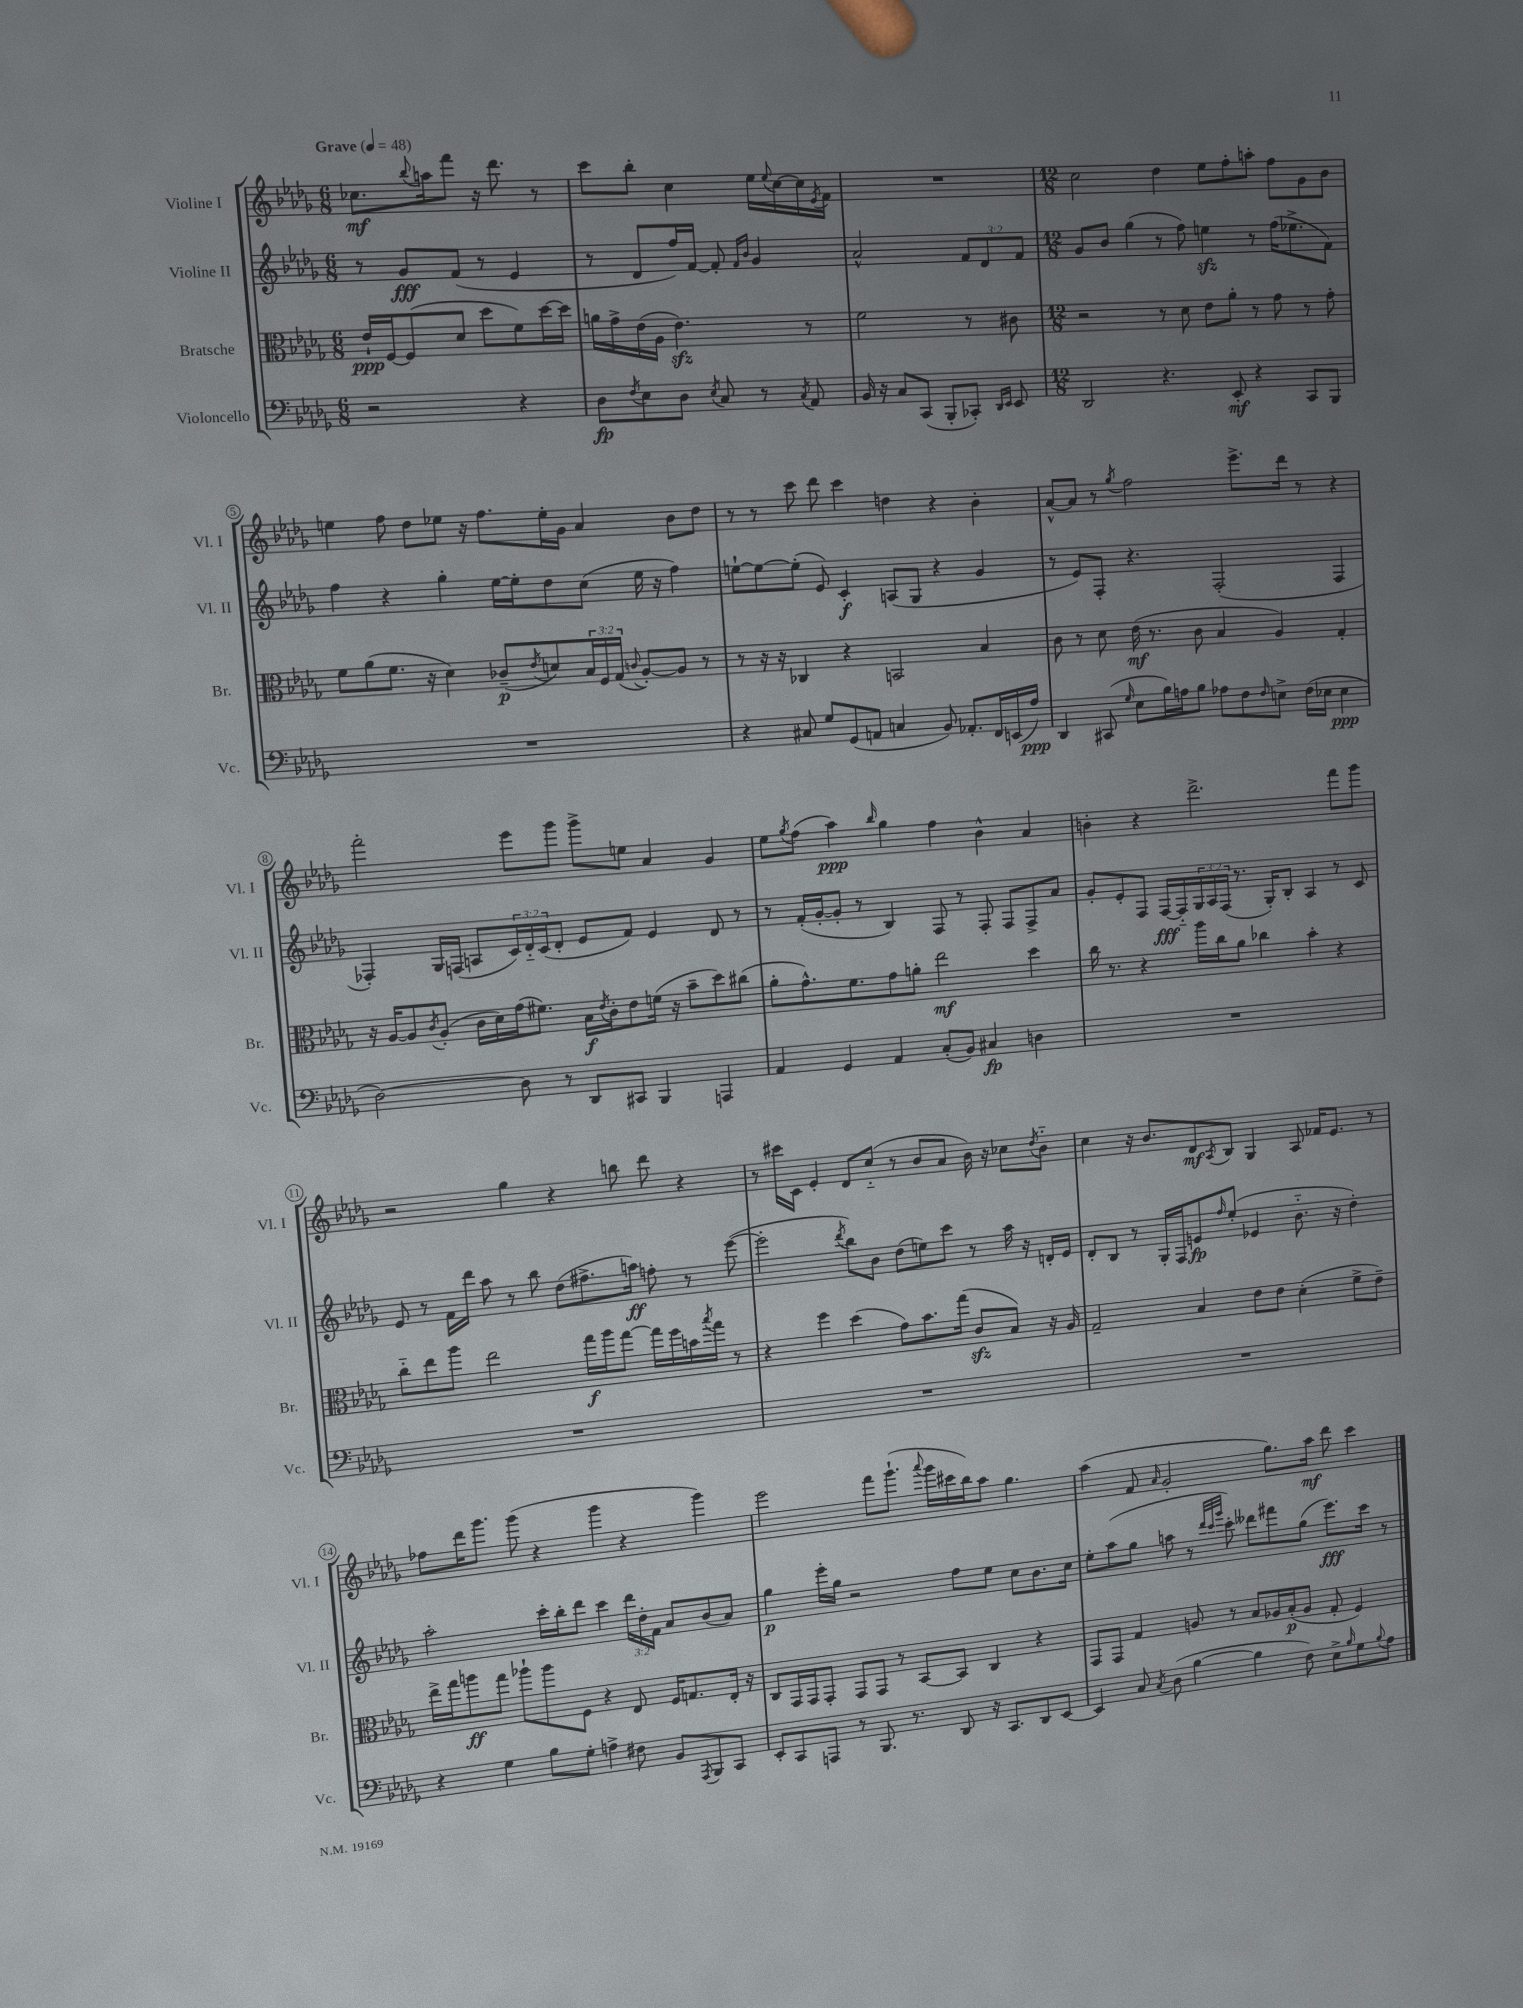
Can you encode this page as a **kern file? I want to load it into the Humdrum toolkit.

**kern	**kern	**kern	**kern
*staff4	*staff3	*staff2	*staff1
*clefF4	*clefC3	*clefG2	*clefG2
*k[b-e-a-d-g-]	*k[b-e-a-d-g-]	*k[b-e-a-d-g-]	*k[b-e-a-d-g-]
*M6/8	*M6/8	*M6/8	*M6/8
*MM48	*MM48	*MM48	*MM48
2r	16e-`/LL	8r	8.cc-\L
.	[16F/J	.	.
.	(8F/]	8g-/L	.
.	.	.	8qqbb-/
.	.	.	16aa\k
.	8d-/J	(8f/J	8fff\J
.	8dd-\L	8r	16r
.	.	.	8.ddd-\
4r	8f\)	4e-/	.
.	[16dd-\L	.	8r
.	16dd-\]JJ	.	.
=	=	=	=
8D-\L	16a\LL	8r	8ccc\L
.	16g-^\	.	.
8qF/	.	.	.
8E-\	(16e-\	8d-/L	8bb-'\J
.	16A-\JJ	.	.
8D-\J	4.e-\)	16ff/L)	4cc\
.	.	[16f/JJ	.
8qE-/	.	.	.
8C/	.	8f'/]	.
.	.	16qqf/LL	.
.	.	16qqb-/JJ	.
8r	.	4g-/	16ee-\LL
.	.	.	8qqee-/
.	.	.	[16cc\
8qC/	.	.	.
8AA-/	8r	.	16cc\]
.	.	.	8qe-/
.	.	.	16f\JJ
=	=	=	=
16BB-/	2f\	2a-^^/	2.r
16r	.	.	.
8C/L	.	.	.
(8CC/J	.	.	.
8BBB-'/L	.	.	.
8CC-'/J)	8r	12f/L	.
.	.	12d-/	.
16qqDD-/LL	.	.	.
16qqEE-/JJ	.	.	.
8EE-/	8c#\	.	.
.	.	12f/J	.
=	=	=	=
*M12/8	*M12/8	*M12/8	*M12/8
2DD-/	2r	8g-/L	2cc\
.	.	8b-/J	.
.	.	(4gg-\	.
4.r	8r	8r	4dd-\
.	8d-\	8ff\)	.
.	8e-\L	4ee\	8ee-\L
8EE-'/	8a-'\J	.	8ff'\
4r	8r	8r	8aa'\J
.	8g-\	(16ff\LK	8ff\L
.	.	8.ee-^\	.
8CC/L	8r	.	8g-\
8BBB-/J	8g-'\	8f\J)	8b-\J
=	=	=	=
1.r	8f\L	4ff\	4ee\
.	(8a-\	.	.
.	8.f\J	4r	8ff\
.	.	.	8dd-\L
.	16r	.	.
.	4d-\)	4gg-'\	8ee-\J
.	.	.	16r
.	.	.	8.ff\L
.	(8c-~/L	[16ee-\LL	.
.	.	16ee-'\]J	.
.	8qe-/	.	.
.	8d/)	8dd-\	16ee-'\L
.	.	.	16g-\JJ
.	24B-/L	(8cc\J	4a-/
.	24F/	.	.
.	(24G-/JJ	.	.
.	8qqc/	.	.
.	[8A-'/L)	16ee-\	.
.	.	16r	.
.	8A-/]J	4ff\)	8b-\L
.	8r	.	8dd-\J
=	=	=	=
4r	8r	[8ee`\L	8r
.	16r	8ee\_	8r
.	16r	.	.
8C#/	4C-/	(8ee'\]J	8ccc\
8G-/L	.	8e-/)	8ddd-\
(8GG-/	4r	4c'/	4ccc\
8AA/J	.	.	.
4C/	2BB/	(8A/L	4dd\
.	.	8G-/J	.
8BB-/)	.	4r	4r
8.AA-'/L	.	.	.
.	4B-/	4g-/	4b-'\
16FF/L	.	.	.
(16EE/	.	.	.
16A-/JJ)	.	.	.
=	=	=	=
4DD-/	8c\	8r	[8a-^^/L
.	8r	8e-/L)	8a-/]J
(8CC#/	8d-\	8F'/J	8r
16qqG-/	.	.	8qgg-/
8E-\L	(16e-\	4.r	2ff\
.	8.r	.	.
16B-\L)	.	.	.
16A\J	.	.	.
8B-\J	8c\	.	.
8A-\L	4B-/	(2F'/	.
8F\	.	.	8.eee-^\L
16qqF/	.	.	.
8E^\J	4A-/)	.	.
.	.	.	16ddd-\Jk
(16F\LL	.	.	8r
16E-\JJ	.	.	.
4E-\	4G-'/	4F/	4r
=	=	=	=
[2D-\)	16r	4F-'/)	2fff'\
.	[16A-/LK	.	.
.	8A-/]	.	.
.	8qc/	.	.
.	(8A-'/J	16G-/LL	.
.	.	(16F/JJ	.
.	16c\LL	8A/L	.
.	16d-\)	.	.
8D-\]	(16g-\J	24c/L)	8eee-\L
.	.	24d-'~/	.
.	8.f#\J)	.	.
.	.	(24c/J	.
8r	.	8d-'/J	8ggg-\J
8DD-/L	16B-\LL	8e-/L	8ggg-^\L
.	8qe-/	.	.
.	16c'\J	.	.
8CC#/J	8e-\	8f/J)	8ee\J
4BBB-/	(16f\Jk	4e-/	4a-/
.	16r	.	.
.	8b-~\L	.	.
4AAA/	8dd-\)	8d-/	4g-/
.	(8cc#\J	8r	.
=	=	=	=
4AA-/	8a-'\L	8r	8ee-\L
.	.	.	8qgg-/
.	8.g-^^\)	(16f'/LL	(8ff\J
.	.	[16g-'/J	.
4GG-/	.	8g-'/]J	4aa-\)
.	8.f\	.	.
.	.	8r	.
.	.	.	16qqbb-/
4AA-/	8g-\	4B-/)	4gg-\
.	8a'\J	.	.
(8C'/L	2ee-\	8F/	4ff\
8BB-/J)	.	8r	.
4C#/	.	8F'/	4b-^^\
.	.	8F/L	.
4D\	4dd-\	8F^/	4a-/
.	.	8a-/J	.
=	=	=	=
1.r	16cc\	8g-'/L	4b'\
.	8.r	.	.
.	.	8e-'/	.
.	4r	8F/J	4r
.	.	[16F/LL	.
.	.	16F'~/]	.
.	16aa-\LL	24G-/	2.ddd-^\
.	.	24A-/	.
.	16cc\J	.	.
.	.	(24F/JJ	.
.	8a-\J	8.r	.
.	4cc-\	.	.
.	.	16G-'/LK)	.
.	.	8B-'/J	.
.	4b-'\	4A-/	.
.	4r	8r	8fff\L
.	.	8c/	8ggg-\J
=	=	=	=
1.r	8cc'~\L	8e-/	2r
.	8ee-\	8r	.
.	8aa-\J	16f\LL	.
.	.	16ddd-\JJ	.
.	2ee-\	8aa-\	.
.	.	8r	4gg-\
.	.	8bb-\	.
.	.	(8dd-\L	4r
.	16gg-\LL	8.ff#^\	.
.	16aa-\J	.	.
.	[8gg-\J	.	8bb\
.	.	16aa\Jk)	.
.	16gg-\]LL	8ff'\	8ddd-\
.	16ff\	.	.
.	16b\	8r	4r
.	8qbb-/	.	.
.	16gg-\JJ	.	.
.	8r	([8eee-\	.
=	=	=	=
1.r	4r	2eee-'\]	8r
.	.	.	16ccc#\LL
.	.	.	16c\JJ
.	4ff\	.	4e-'/
.	.	8qddd-/	.
.	(4dd-\	8bb-\L)	8d-/L
.	.	8b-\J	(8cc'~/J
.	8g-\L)	(8dd-\L	8r
.	8.b-\	8ee\)	8b-/L
.	.	8ccc\J	8a-/J
.	(16gg-\Jk	.	.
.	8c/L	8r	16b-\)
.	.	.	16r
.	8B-/J)	16aa-\	8cc-\L
.	.	16r	.
.	.	.	8qdd-/
.	16r	16d'/LL	8b-'~\J
.	16A-/	16e-/JJ	.
=	=	=	=
1.r	2G-~/	8d-'/L	4cc\
.	.	8B-/J	.
.	.	8r	16r
.	.	.	8.b-/L
.	.	16G-'/LL	.
.	.	16F/J	.
.	4B-/	8e/	8d-/
.	.	16qqff/	8qA-/
.	.	(8ee-'/J	8B-/J
.	8e-\L	4e-/	4G-/
.	8e-\J	.	.
.	(4d-'\	8.b-'~\	8A-/
.	.	.	16f-/LK
.	.	16r	8.e-/J
.	8f^\L	4dd-'\)	.
.	8e-~\J)	.	8r
=	=	=	=
4r	16ee-^\LL	2aa-'\	8ff-\L
.	16gg-\J	.	.
.	8aa\	.	16ddd-\K
.	.	.	8.ggg-\J
4G-\	8gg-\J	.	.
.	8aa-`\L	.	(8ggg-\
8B-\L	8aa-\	16ccc'\LL	4r
.	.	16bb-'\J	.
8G-'\J	8F\J	8ddd-\J	.
4A^\	4r	4ccc\	4ggg-\
8F#\	8E-/	24ddd-\LL	4r
.	.	24dd-'\	.
.	.	24f\JJ	.
8BB-/L	16F/LK	8a-/L	.
.	8.G/	.	.
8qAAA-/	.	.	.
8BBB-/	.	(8b-/	4ggg-\)
8CC/J	16E-'/Jk	8a-/J)	.
.	16r	.	.
=	=	=	=
8EE-'/L	8C/L	4gg-\	2eee-\
8CC/	16GG-/L	.	.
.	16GG-/J	.	.
8AAA/J	8GG-'/J	16eee-'\LL	.
.	.	16gg-\JJ	.
8r	8GG-/L	2r	.
8.BBB-/	8GG-/J	.	8fff\L
.	8r	.	(8.ggg-`\J
8.r	.	.	.
.	[8BB-/L	.	.
.	.	.	8qqaaa-/
.	.	.	16ggg-\LL
8DD-/	8BB-/]J	8ff\L	16ccc#\
.	.	.	16bb-\J)
16r	4C/	8ee-\J	8aa-\J
8.CC/L	.	.	.
.	.	8cc\L	4.gg-\
8DD-/	4r	8.b-\	.
[8EE-/J	.	.	.
.	.	16cc\Jk	.
=	=	=	=
4EE-/]	8GG-/L	8ee-'\L	(4aa-\
.	8GG-/J	(8aa-\	.
8C/	4G-/	8gg-\J	8f/
8qC/	.	.	16qqa-/
(8D-\	.	8aa\	2g-'/
[4B-\	8A/	8r	.
.	.	32qqddd-/LLL	.
.	.	32qqccc/	.
.	.	32qqggg-/JJJ	.
.	8r	8ccc'\)	.
4B-\]	8B-/L	8ddd--\L	.
.	16A-/L	8fff#\	8.gg-\L)
.	(16B-'/J	.	.
8F\)	8A-/J	(8gg-\J	.
.	.	.	16aa-\Jk
8E-^\L	8G-'/	8.eee-\L)	8ddd-\
16qqB-/	.	.	.
8G-\	4F/)	.	4ccc\
.	.	16ccc\Jk	.
8qqB-/	.	.	.
8A-\J	.	8r	.
==	==	==	==
*-	*-	*-	*-
